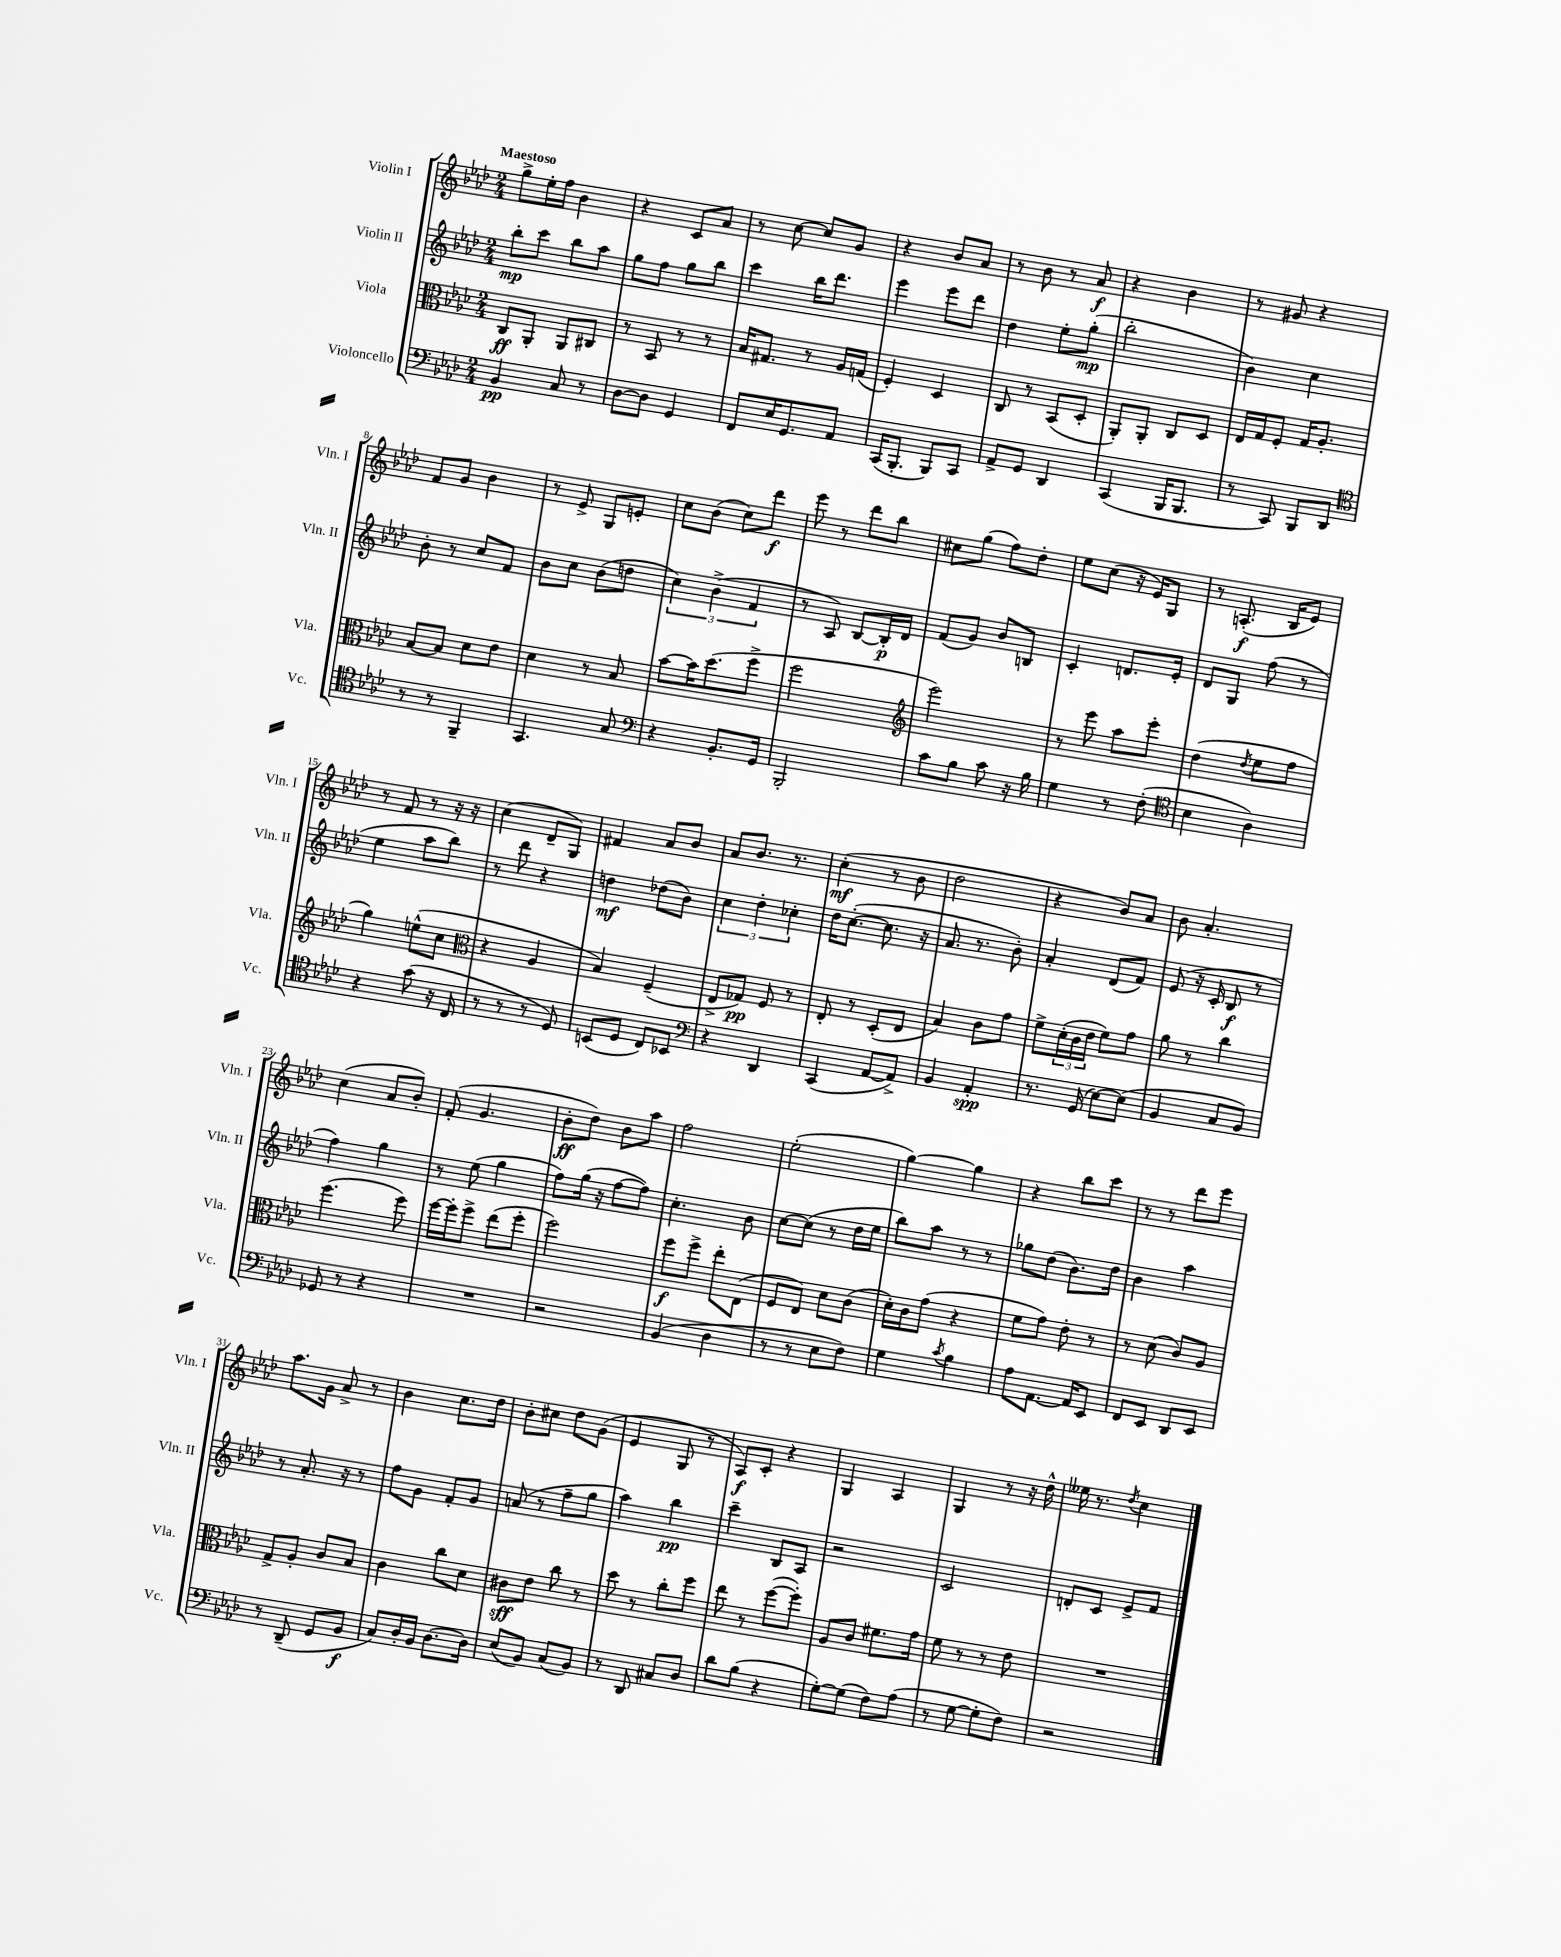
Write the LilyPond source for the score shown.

<<
\new StaffGroup <<
\new Staff = "s0" \with { instrumentName = "Violin I" shortInstrumentName = "Vln. I" } {
    \clef treble \key aes \major \numericTimeSignature \time 2/4 \tempo "Maestoso"
    g''8-> ees''16-. f''16 bes'4 |
    r4 c'8 aes'8 |
    r8 c''8~ c''8 g'8 |
    r4 bes'8 aes'8 |
    r8 bes'8 r8 aes'8\f |
    r4 bes'4 |
    r8 gis'8 r4 |
    f'8 g'8 bes'4 |
    r8 ees'8-> g8 e'8-. |
    c''8 bes'8( c''8) des'''8\f |
    ees'''8 r8 des'''8 bes''8 |
    cis''8 g''8( f''8) des''8-. |
    ees''8 c''8( r16 ees'16) g8 |
    r8 a8.-.\f( bes16 ees'8) |
    r8 f'8 r8 r16 r16 |
    c''4( des'8-- g8) |
    fis'4 aes'8 bes'8 |
    aes'8 bes'8. r8. |
    c''4-.\mf( r8 bes'8 |
    des''2 |
    r4 bes'8) aes'8 |
    bes'8 aes'4.-. |
    c''4( aes'8 bes'8-.) |
    f'8-.( g'4. |
    bes'8-.\ff des''8) bes'8 aes''8 |
    f''2 |
    ees''2-.( |
    g''4~) g''4 |
    r4 bes''8 c'''8 |
    r8 r8 des'''8 ees'''8 |
    aes''8. g'16 aes'8-> r8 |
    bes'4 c''8. des''16 |
    bes'8-. cis''8 des''8 g'8( |
    ees'4 g8 r8 |
    aes8\f) c'8-. r4 |
    g4 aes4 |
    g4 r8 r16 des''16-^ |
    eeses''16 r8. \acciaccatura { des''8 } c''4 \bar "|." |
}
\new Staff = "s1" \with { instrumentName = "Violin II" shortInstrumentName = "Vln. II" } {
    \clef treble \key aes \major \numericTimeSignature \time 2/4
    bes''8-.\mp c'''8 bes''8 aes''8 |
    g''8 f''8 g''8 bes''8 |
    c'''4 bes''16 des'''8. |
    ees'''4 ees'''8 des'''8 |
    des''4 ees''8-. g''8-.\mp( |
    bes''2-. |
    bes'4) c''4 |
    bes'8-. r8 c''8 f'8 |
    bes'8 c''8 bes'8( d''8 |
    \tuplet 3/2 { c''4) bes'4->( f'4 } |
    r8 aes8) bes8~ bes16-.\p des'16 |
    f'8( g'8) bes'8 b8 |
    c'4-. d'8. ees'16-. |
    des'8 g8 f''8( r8 |
    ees''4 aes''8 bes''8) |
    r8 des'''8 r4 |
    d''4\mf des''8( bes'8) |
    \tuplet 3/2 { c''4 des''4-. ces''4-. } |
    des''16 c''8.~-.( c''8. r16 |
    aes'8. r8. bes'8-.) |
    aes'4-. des'8( f'8) |
    ees'8( r16 c'16-. bes8\f r8 |
    f''4) g''4 |
    r8 ees''8( g''4 |
    f''8) g''16( r16 f''8~ f''8) |
    c''4.-. bes'8 |
    c''8~ c''8( r8 des''16 ees''16 |
    bes''8) aes''8 r8 r8 |
    ges''8 des''8( bes'8.) des''16 |
    bes'4 aes''4 |
    r8 aes'8.-. r16 r8 |
    f''8 g'8 f'8-. g'8 |
    a'8( r8 f''8-- g''8 |
    aes''4) bes''4\pp |
    c'''4-- bes8 aes8 |
    r2 |
    c'2 |
    d'8-. c'8 ees'8-> f'8 \bar "|." |
}
\new Staff = "s2" \with { instrumentName = "Viola" shortInstrumentName = "Vla." } {
    \clef alto \key aes \major \numericTimeSignature \time 2/4
    c8\ff aes,8-. aes,8 cis8 |
    r8 bes,8 r8 r8 |
    bes16 gis8. r8 aes16 g16( |
    f4-.) des4 |
    c8 r8 bes,8( des8-. |
    aes,8-.) aes,8-. c8 des8 |
    ees16 g16 f8-. g16 aes8.-. |
    bes8~ bes8 des'8 ees'8 |
    des'4 r8 bes8 |
    bes'8~ bes'16 des''8.( f''8-> |
    f''2 |
    \clef treble ees'''2) |
    r8 ees'''8 aes''8 ees'''8-. |
    des''4( \acciaccatura { des''8 } ees''8 f''8 |
    g''4) e''8-^( c''8 |
    \clef alto r4 aes4 |
    bes4) f4--( |
    ees8-> ges8\pp) f8 r8 |
    ees8-. r8 des8-.( ees8 |
    bes4) c'8 g'8 |
    f'8-> \tuplet 3/2 { des'16-.( c'16 ees'16 } f'8) g'8 |
    aes'8 r8 c''4 |
    f''4.( f''8) |
    f''16~ f''16-. f''8-> ees''8( f''8-. |
    f''2) |
    f''8\f f''8-> ees''8-. ees8( |
    f8 ees8) des'8 c'8( |
    des'16-.) c'16 g'8( r4 |
    f'8 g'8) ees'8-. r8 |
    r8 des'8( c'8) aes8 |
    g8-> aes8-. c'8 bes8 |
    c'4 c''8 des'8 |
    cis'8\sff ees'8 c''8 r8 |
    des''8 r8 c''8-. f''8 |
    ees''8 r8 f''8~( f''8-.) |
    aes8 c'8 fis'8. g'16 |
    f'8 r8 r8 ees'8 |
    R2 \bar "|." |
}
\new Staff = "s3" \with { instrumentName = "Violoncello" shortInstrumentName = "Vc." } {
    \clef bass \key aes \major \numericTimeSignature \time 2/4
    bes,4\pp c8 r8 |
    des8~ des8 g,4 |
    f,8 ees16 g,8. aes,8 |
    c,16( bes,,8.-. bes,,8) c,8 |
    aes,8-> g,8 des,4 |
    c,4( bes,,16 bes,,8. |
    r8 c,8) bes,,8 des,8 |
    \clef tenor r8 r8 f,4-- |
    g,4. g8 |
    \clef bass r4 bes,8.-. g,16 |
    bes,,2-. |
    c'8 bes8 c'8 r16 bes16 |
    g4 r8 f8-.( |
    \clef tenor bes4 aes4) |
    r4 g'8( r16 c16 |
    r8 r8 r8 des8) |
    b,8( des8 c8) bes,8 |
    \clef bass r4 des,4 |
    c,4( aes,8~ aes,8->) |
    bes,4 aes,4-.\spp |
    r8. g,16( ees8~) ees8( |
    bes,4 c8 bes,8) |
    ges,8 r8 r4 |
    R2 |
    r2 |
    bes,4( des4 |
    r8 r8 ees8 f8) |
    g4 \acciaccatura { c'8 } bes4 |
    aes8 aes,8.~ aes,16 ees,8 |
    f,8 ees,8 des,8 ees,8 |
    r8 des,8--( g,8 bes,8\f |
    c8) des16-. bes,16 des8.~ des16 |
    ees8( bes,8) c8( bes,8) |
    r8 des,8 cis8 des8 |
    des'8 bes8( r4 |
    g8~-.) g8( f8) aes8( |
    r8 g8~ g8-. f8) |
    r2 \bar "|." |
}
>>
>>
